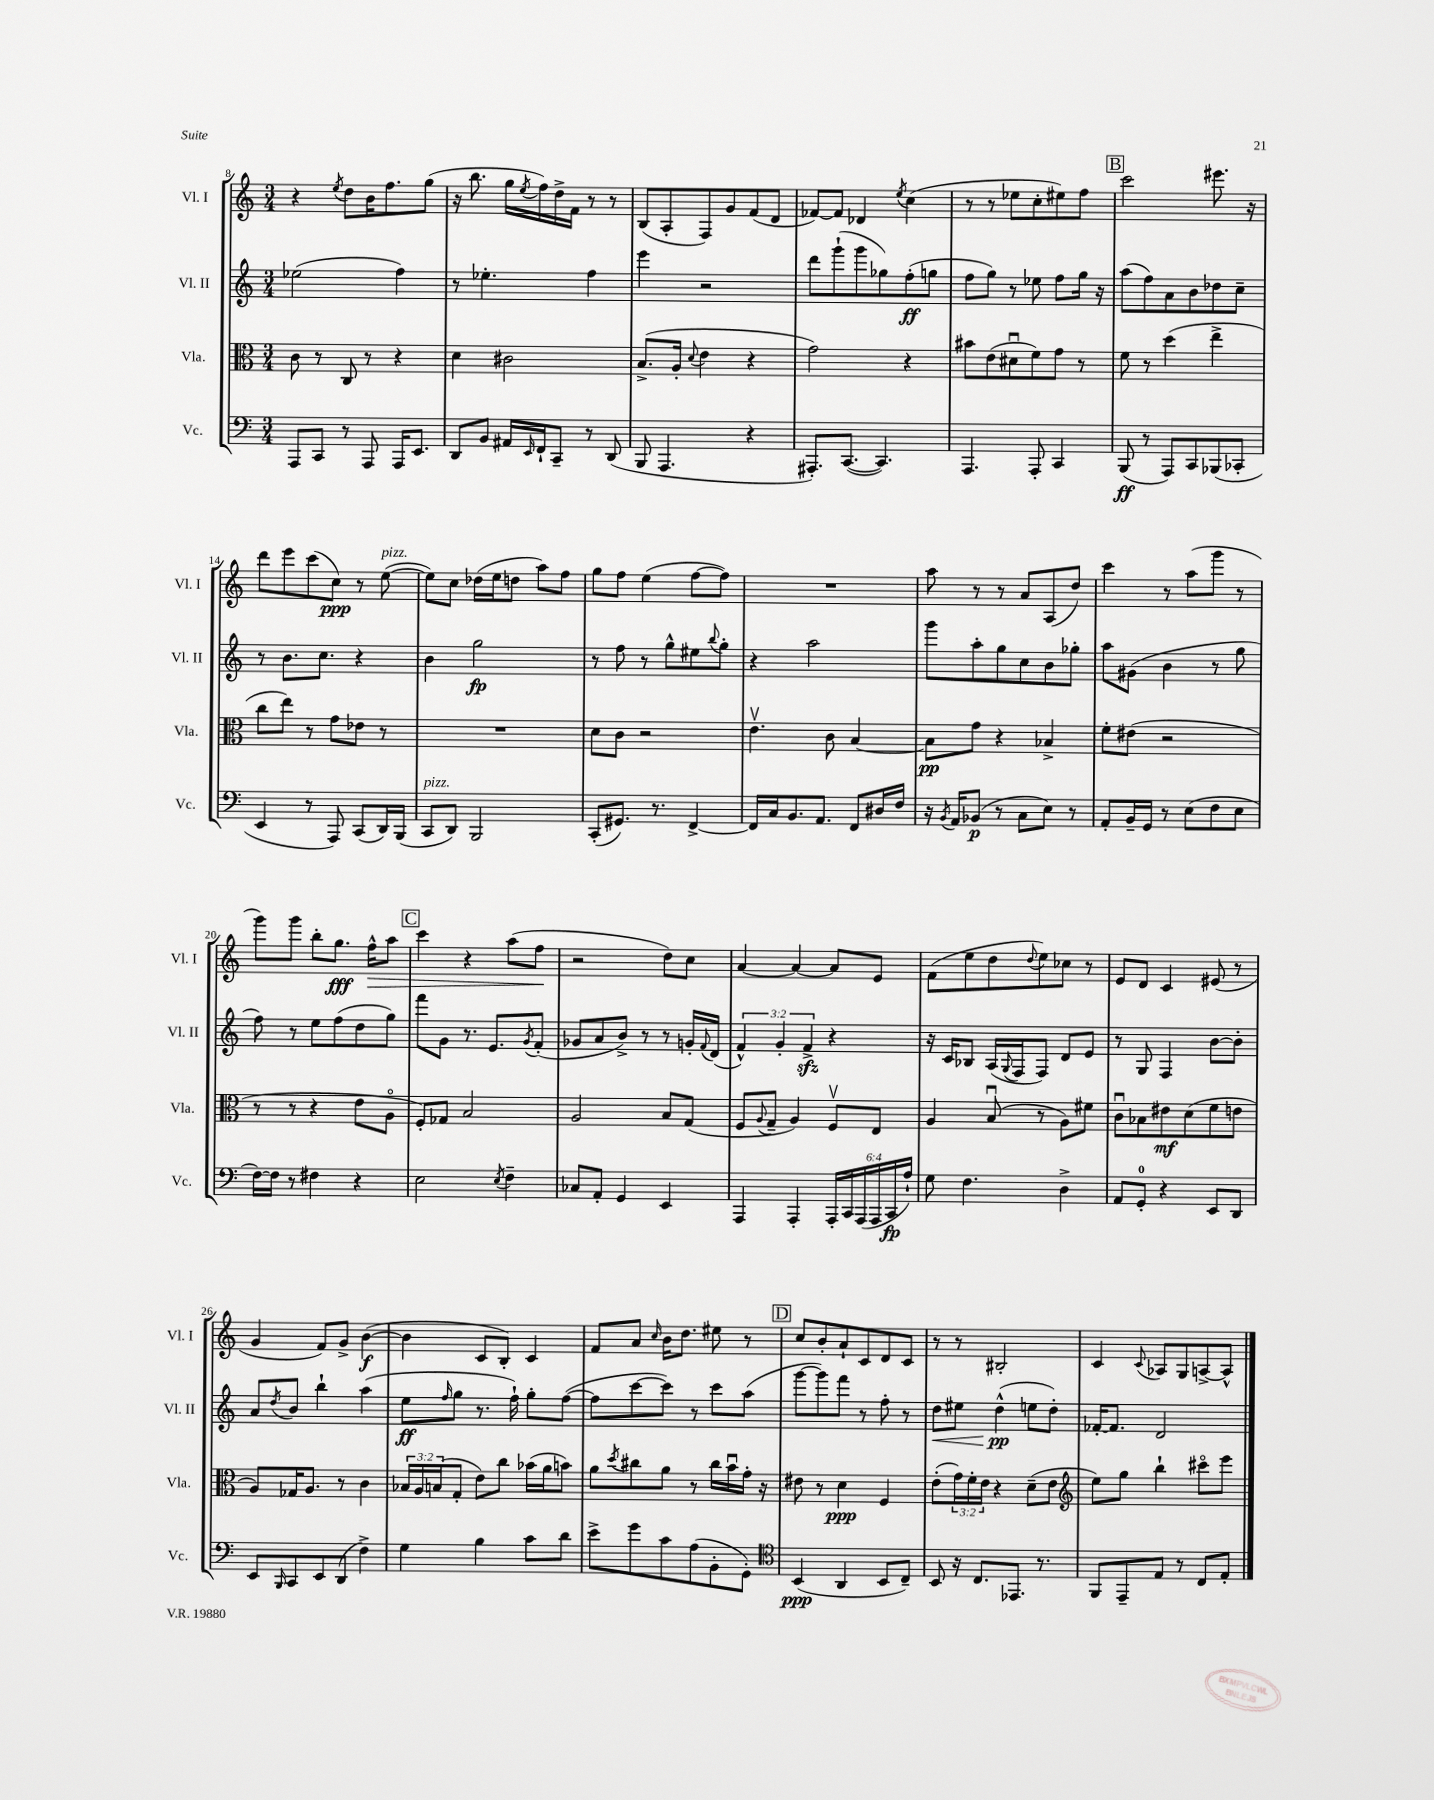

**kern	**dynam	**kern	**dynam	**kern	**dynam	**kern	**dynam
*part4	*part4	*part3	*part3	*part2	*part2	*part1	*part1
*staff4	*staff4	*staff3	*staff3	*staff2	*staff2	*staff1	*staff1
*I"Vc.	*	*I"Vla.	*	*I"Vl. II	*	*I"Vl. I	*
*I'Vc.	*	*I'Vla.	*	*I'Vl. II	*	*I'Vl. I	*
*clefF4	*	*clefC3	*	*clefG2	*	*clefG2	*
*k[]	*	*k[]	*	*k[]	*	*k[]	*
*M3/4	*	*M3/4	*	*M3/4	*	*M3/4	*
=8	=8	=8	=8	=8	=8	=8	=8
8AAA/L	.	8c\	.	(2ee-X\	.	4r	.
8CC/J	.	8r	.	.	.	.	.
.	.	.	.	.	.	8qee/	.
8r	.	8C/	.	.	.	8dd\L	.
8AAA/	.	8r	.	.	.	16b\K	.
.	.	.	.	.	.	8.ff\	.
16AAA/KL	.	4r	.	4ff\)	.	.	.
8.EE/J	.	.	.	.	.	.	.
.	.	.	.	.	.	(8gg\J	.
=9	=9	=9	=9	=9	=9	=9	=9
8DD/L	.	4d\	.	8r	.	16r	.
.	.	.	.	.	.	8.bb\	.
8BB/J	.	.	.	4.ee-X'\	.	.	.
16AA#X/LL	.	2c#X\	.	.	.	16gg\LL	.
16qqEE/	.	.	.	.	.	8qee/	.
16FF`/J	.	.	.	.	.	16ff\)	.
8CC~/J	.	.	.	.	.	16dd^\	.
.	.	.	.	.	.	16f\JJ	.
8r	.	.	.	4ff\	.	8r	.
(8DD/	.	.	.	.	.	8r	.
=10	=10	=10	=10	=10	=10	=10	=10
8BBB/	.	(8.B^/L	.	4eee\	.	(8B/L	.
4.AAA/	.	.	.	.	.	8A'/	.
.	.	16A'/Jk	.	.	.	.	.
.	.	8qqd/	.	.	.	.	.
.	.	4e\	.	2r	.	8F/)	.
.	.	.	.	.	.	8g/	.
4r	.	4r	.	.	.	(8f/	.
.	.	.	.	.	.	8d/J	.
=11	=11	=11	=11	=11	=11	=11	=11
8.AAA#X'/L)	.	2g\)	.	8ddd\L	.	[8f-X/L)	.
.	.	.	.	(8ggg`\	.	8f-/J]	.
([8.CC/J	.	.	.	.	.	.	.
.	.	.	.	8ggg\	.	4d-X/	.
4.CC/])	.	.	.	8gg-X\)	.	.	.
.	.	.	.	.	.	8qee/	.
.	.	4r	.	(8ff'\	ff	(4cc\	.
.	.	.	.	8ggn\J	.	.	.
=12	=12	=12	=12	=12	=12	=12	=12
4.AAA/	.	8b#X\L	.	8ff\L	.	8r	.
.	.	(8e\	.	8gg\J)	.	8r	.
.	.	8d#Xu\	.	8r	.	8ee-X\L	.
8AAA'/	.	8f\)	.	8ee-X\	.	8cc'\	.
4CC/	.	8g\J	.	8ff\L	.	8ee#X\)	.
.	.	8r	.	16gg\Jk	.	8ff\J	.
.	.	.	.	16r	.	.	.
!!LO:REH:place=s1:t=B
=13	=13	=13	=13	=13	=13	=13	=13
(8BBB/	ff	8f\	.	(8aa\L	.	2ccc\	.
8r	.	8r	.	8ff\)	.	.	.
8AAA/L)	.	(4dd\	.	8a\	.	.	.
8CC/	.	.	.	8b\	.	.	.
(8BBB-X/	.	4ee^\	.	8dd-X\	.	8.eee#X\	.
8CC-X'/J	.	.	.	8cc~\J	.	.	.
.	.	.	.	.	.	16r	.
!!LO:LB:g=z
=14	=14	=14	=14	=14	=14	=14	=14
4EE/	.	8cc\L	.	8r	.	8ddd\L	.
.	.	8ee\J)	.	8.b\L	.	8eee\	.
8r	.	8r	.	.	.	(8ccc\	.
.	.	.	.	8.cc\J	.	.	.
8AAA/)	.	8g\L	.	.	.	8cc\J)	ppp
(8CC/L	.	8e-X\J	.	4r	.	8r	.
!	!	!	!	!	!	!LO:TX:a:i:t=pizz.	!
16DD/L)	.	8r	.	.	.	([8ee\	.
(16BBB/JJ	.	.	.	.	.	.	.
=15	=15	=15	=15	=15	=15	=15	=15
!LO:TX:a:i:t=pizz.	!	!	!	!	!	!	!
8CC/L	.	2.r	.	4b\	.	8ee\L])	.
8DD/J)	.	.	.	.	.	8cc\J	.
2BBB/	.	.	.	2gg\	fp	(16dd-X\LL	.
.	.	.	.	.	.	16ee\J	.
.	.	.	.	.	.	8ddn\J	.
.	.	.	.	.	.	8aa\L)	.
.	.	.	.	.	.	8ff\J	.
=16	=16	=16	=16	=16	=16	=16	=16
(8CC'/L	.	8d\L	.	8r	.	8gg\L	.
8.GG#X/J)	.	8c\J	.	8ff\	.	8ff\J	.
.	.	2r	.	8r	.	(4ee\	.
8.r	.	.	.	.	.	.	.
.	.	.	.	8gg^^\L	.	.	.
[4FF^/	.	.	.	8ee#X\	.	[8ff\L	.
.	.	.	.	8qqbb/	.	.	.
.	.	.	.	8gg'\J	.	8ff\J])	.
=17	=17	=17	=17	=17	=17	=17	=17
16FF/LL]	.	4.ev\	.	4r	.	2.r	.
16C/J	.	.	.	.	.	.	.
8.BB/	.	.	.	.	.	.	.
.	.	.	.	2aa\	.	.	.
8.AA/J	.	.	.	.	.	.	.
.	.	8c\	.	.	.	.	.
8FF/L	.	[4B/	.	.	.	.	.
16D#X/L	.	.	.	.	.	.	.
16F/JJ	.	.	.	.	.	.	.
=18	=18	=18	=18	=18	=18	=18	=18
16r	.	8B\L]	pp	8ggg\L	.	8aa\	.
8qBB/	.	.	.	.	.	.	.
16AA/KL	.	.	.	.	.	.	.
(8BB-X/J	p	8g\J	.	8aa'\	.	8r	.
8r	.	4r	.	8gg\	.	8r	.
8C\L	.	.	.	8cc\	.	8a/L	.
8E\J)	.	4B-X^/	.	8b\	.	(8A/	.
8r	.	.	.	8gg-X'\J	.	8dd/J)	.
=19	=19	=19	=19	=19	=19	=19	=19
8AA'/L	.	8f'\L	.	8aa\L	.	4ccc\	.
16BB~/L	.	(8e#X\J	.	(8g#X\J	.	.	.
16GG/JJ	.	.	.	.	.	.	.
8r	.	2r	.	4b\	.	8r	.
(8E\L	.	.	.	.	.	(8aa\L	.
8F\	.	.	.	8r	.	8ggg\J	.
8E\J	.	.	.	8gg\	.	8r	.
!!LO:LB:g=z
=20	=20	=20	=20	=20	=20	=20	=20
[16F\LL)	.	8r	.	8ff\)	.	8ggg\L)	.
16F\JJ]	.	.	.	.	.	.	.
8r	.	8r	.	8r	.	8ggg\J	.
4F#X\	.	4r	.	8ee\L	.	8bb'\L	.
.	.	.	.	(8ff\	.	8.gg\J	fff
4r	.	8e\L	.	8dd\	.	.	.
!	!	!	!	!	!	!	!LO:HP:b
.	.	.	.	.	.	16ff^^\KL	>
.	.	8A\J	.	8gg\J)	.	8aa\J	.
!!LO:REH:place=s1:t=C
=21	=21	=21	=21	=21	=21	=21	=21
2E\	.	8F'/L)	.	8fff\L	.	4ccc\	.
.	.	8G-X/J	.	8g\J	.	.	.
.	.	2B/	.	8.r	.	4r	.
.	.	.	.	8.e/L	.	.	.
8qE/	.	.	.	.	.	.	.
4F~\	.	.	.	.	.	(8aa\L	.
.	.	.	.	8qg/	.	.	.
.	.	.	.	(8f'/J	.	8ff\J	.
.	.	.	.	.	.	.	]
=22	=22	=22	=22	=22	=22	=22	=22
8C-X/L	.	2A/	.	8g-X/L	.	2r	.
8AA'/J	.	.	.	8a/	.	.	.
4GG/	.	.	.	8b^/J)	.	.	.
.	.	.	.	8r	.	.	.
4EE/	.	8B/L	.	8r	.	8dd\L)	.
.	.	(8G/J	.	16gn'/LL	.	8cc\J	.
.	.	.	.	8qqf/	.	.	.
.	.	.	.	(16d/JJ	.	.	.
=23	=23	=23	=23	=23	=23	=23	=23
4AAA/	.	8F/L	.	6f^^/)	.	[4a/	.
.	.	8qqA/	.	.	.	.	.
.	.	8G~/J	.	.	.	.	.
.	.	.	.	6g'/	.	.	.
4AAA'/	.	4A/)	.	.	.	4a/_	.
.	.	.	.	6fzz^/	.	.	.
24AAA'/LL	.	8Fv/L	.	4r	.	8a/L]	.
24CC/	.	.	.	.	.	.	.
(24AAA/	.	.	.	.	.	.	.
24AAA/	.	8E/J	.	.	.	8e/J	.
24CC/	fp	.	.	.	.	.	.
24A`/JJ)	.	.	.	.	.	.	.
=24	=24	=24	=24	=24	=24	=24	=24
8G\	.	4A/	.	16r	.	(8f\L	.
.	.	.	.	16c/KL	.	.	.
4.F\	.	.	.	8B-X/J	.	8ee\	.
.	.	(8Bu/	.	(16A/LL	.	8dd\	.
.	.	.	.	8qqG/	.	.	.
.	.	.	.	16F/J	.	.	.
.	.	.	.	.	.	8qqdd/	.
.	.	8r	.	8F/J)	.	8ee\)	.
4D^\	.	8A\L)	.	8d/L	.	8cc-X\J	.
.	.	8f#X\J	.	8e/J	.	8r	.
=25	=25	=25	=25	=25	=25	=25	=25
8AA/L	.	8cu\L	.	8r	.	8e/L	.
8GG'/J	.	8B-X\	.	8G/	.	8d/J	.
4r	.	8e#X\	mf	4F/	.	4c/	.
.	.	(8d\	.	.	.	.	.
8EE/L	.	8f\	.	[8b\L	.	(8e#X/	.
8DD/J	.	8en\J	.	8b'\J]	.	8r	.
!!LO:LB:g=z
=26	=26	=26	=26	=26	=26	=26	=26
8EE/L	.	8A/L)	.	8a/L	.	4g/	.
16qqBBB/	.	.	.	8qdd/	.	.	.
8CC/	.	16G-X/K	.	8b/J	.	.	.
.	.	8.A/J	.	.	.	.	.
8EE/	.	.	.	4bb`\	.	8f/L)	.
(8DD/J	.	8r	.	.	.	8g^/J	.
4F^\)	.	4c\	.	(4aa\	.	([4b\	f
=27	=27	=27	=27	=27	=27	=27	=27
4G\	.	24B-X/LL	.	8ee\L	ff	4b\]	.
.	.	24A/	.	.	.	.	.
.	.	(24Bn/J	.	.	.	.	.
.	.	.	.	16qqff/	.	.	.
.	.	8G'/J	.	8gg\J	.	.	.
4B\	.	8e\L)	.	8.r	.	8c/L	.
.	.	8cc\J	.	.	.	8B'/J)	.
.	.	.	.	16ff`\)	.	.	.
8c\L	.	(16b-X\LL	.	8gg'\L	.	4c/	.
.	.	16a\J	.	.	.	.	.
8d\J	.	8bn\J)	.	([8ff\J	.	.	.
=28	=28	=28	=28	=28	=28	=28	=28
8e^\L	.	8a\L	.	8ff\L]	.	8f/L	.
.	.	8qdd/	.	.	.	.	.
8g\	.	8cc#X\	.	[8ccc\	.	8a/J	.
.	.	.	.	.	.	16qqcc/	.
8c\	.	8a\J	.	8ccc\J])	.	16b\KL	.
.	.	.	.	.	.	8.dd\J	.
(8A\	.	8r	.	8r	.	.	.
8BB'\	.	16cc#\LL	.	8ccc\L	.	8ee#X\	.
.	.	16bu\	.	.	.	.	.
8GG'\J)	.	16g'\JJ	.	(8aa\J	.	8r	.
.	.	16r	.	.	.	.	.
!!LO:REH:place=s1:t=D
=29	=29	=29	=29	=29	=29	=29	=29
*clefC4	*	*	*	*	*	*	*
(4BB/	ppp	8e#X\	.	[8ggg\L	.	8cc/L	.
.	.	8r	.	8ggg\])	.	8b'/	.
4AA/	.	4d\	ppp	8fff\J	.	8a`/	.
.	.	.	.	8r	.	8c/	.
8BB/L	.	4F/	.	8ff'\	.	8d/	.
8C~/J)	.	.	.	8r	.	8c/J	.
=30	=30	=30	=30	=30	=30	=30	=30
!	!	!	!	!	!LO:HP:b	!	!
8BB/	.	(8e'\L	.	8dd\L	<	8r	.
16r	.	24g\L)	.	8ee#X\J	.	8r	.
.	.	24f'\	.	.	.	.	.
8.C/L	.	.	.	.	.	.	.
.	.	24e\JJ	.	.	.	.	.
.	.	4r	.	(4dd^^\	pp	2B#X'/	.
8.EE-X/J	.	.	.	.	.	.	.
.	.	(8d~\L	.	8een\L	[	.	.
8.r	.	.	.	.	.	.	.
.	.	8e\J	.	8dd'\J)	.	.	.
=31	=31	=31	=31	=31	=31	=31	=31
*	*	*clefG2	*	*	*	*	*
8FF/L	.	8ee\L)	.	[16f-X'/KL	.	4c/	.
.	.	.	.	8.f-/J]	.	.	.
8EE~/	.	8gg\J	.	.	.	.	.
.	.	.	.	.	.	8qqc/	.
8E/J	.	4bb`\	.	2d/	.	8A-X/L	.
8r	.	.	.	.	.	8G/	.
8C/L	.	8ccc#X\L	.	.	.	[8An^/	.
8E'/J	.	8eee\J	.	.	.	8A^^/J]	.
==	==	==	==	==	==	==	==
*-	*-	*-	*-	*-	*-	*-	*-
